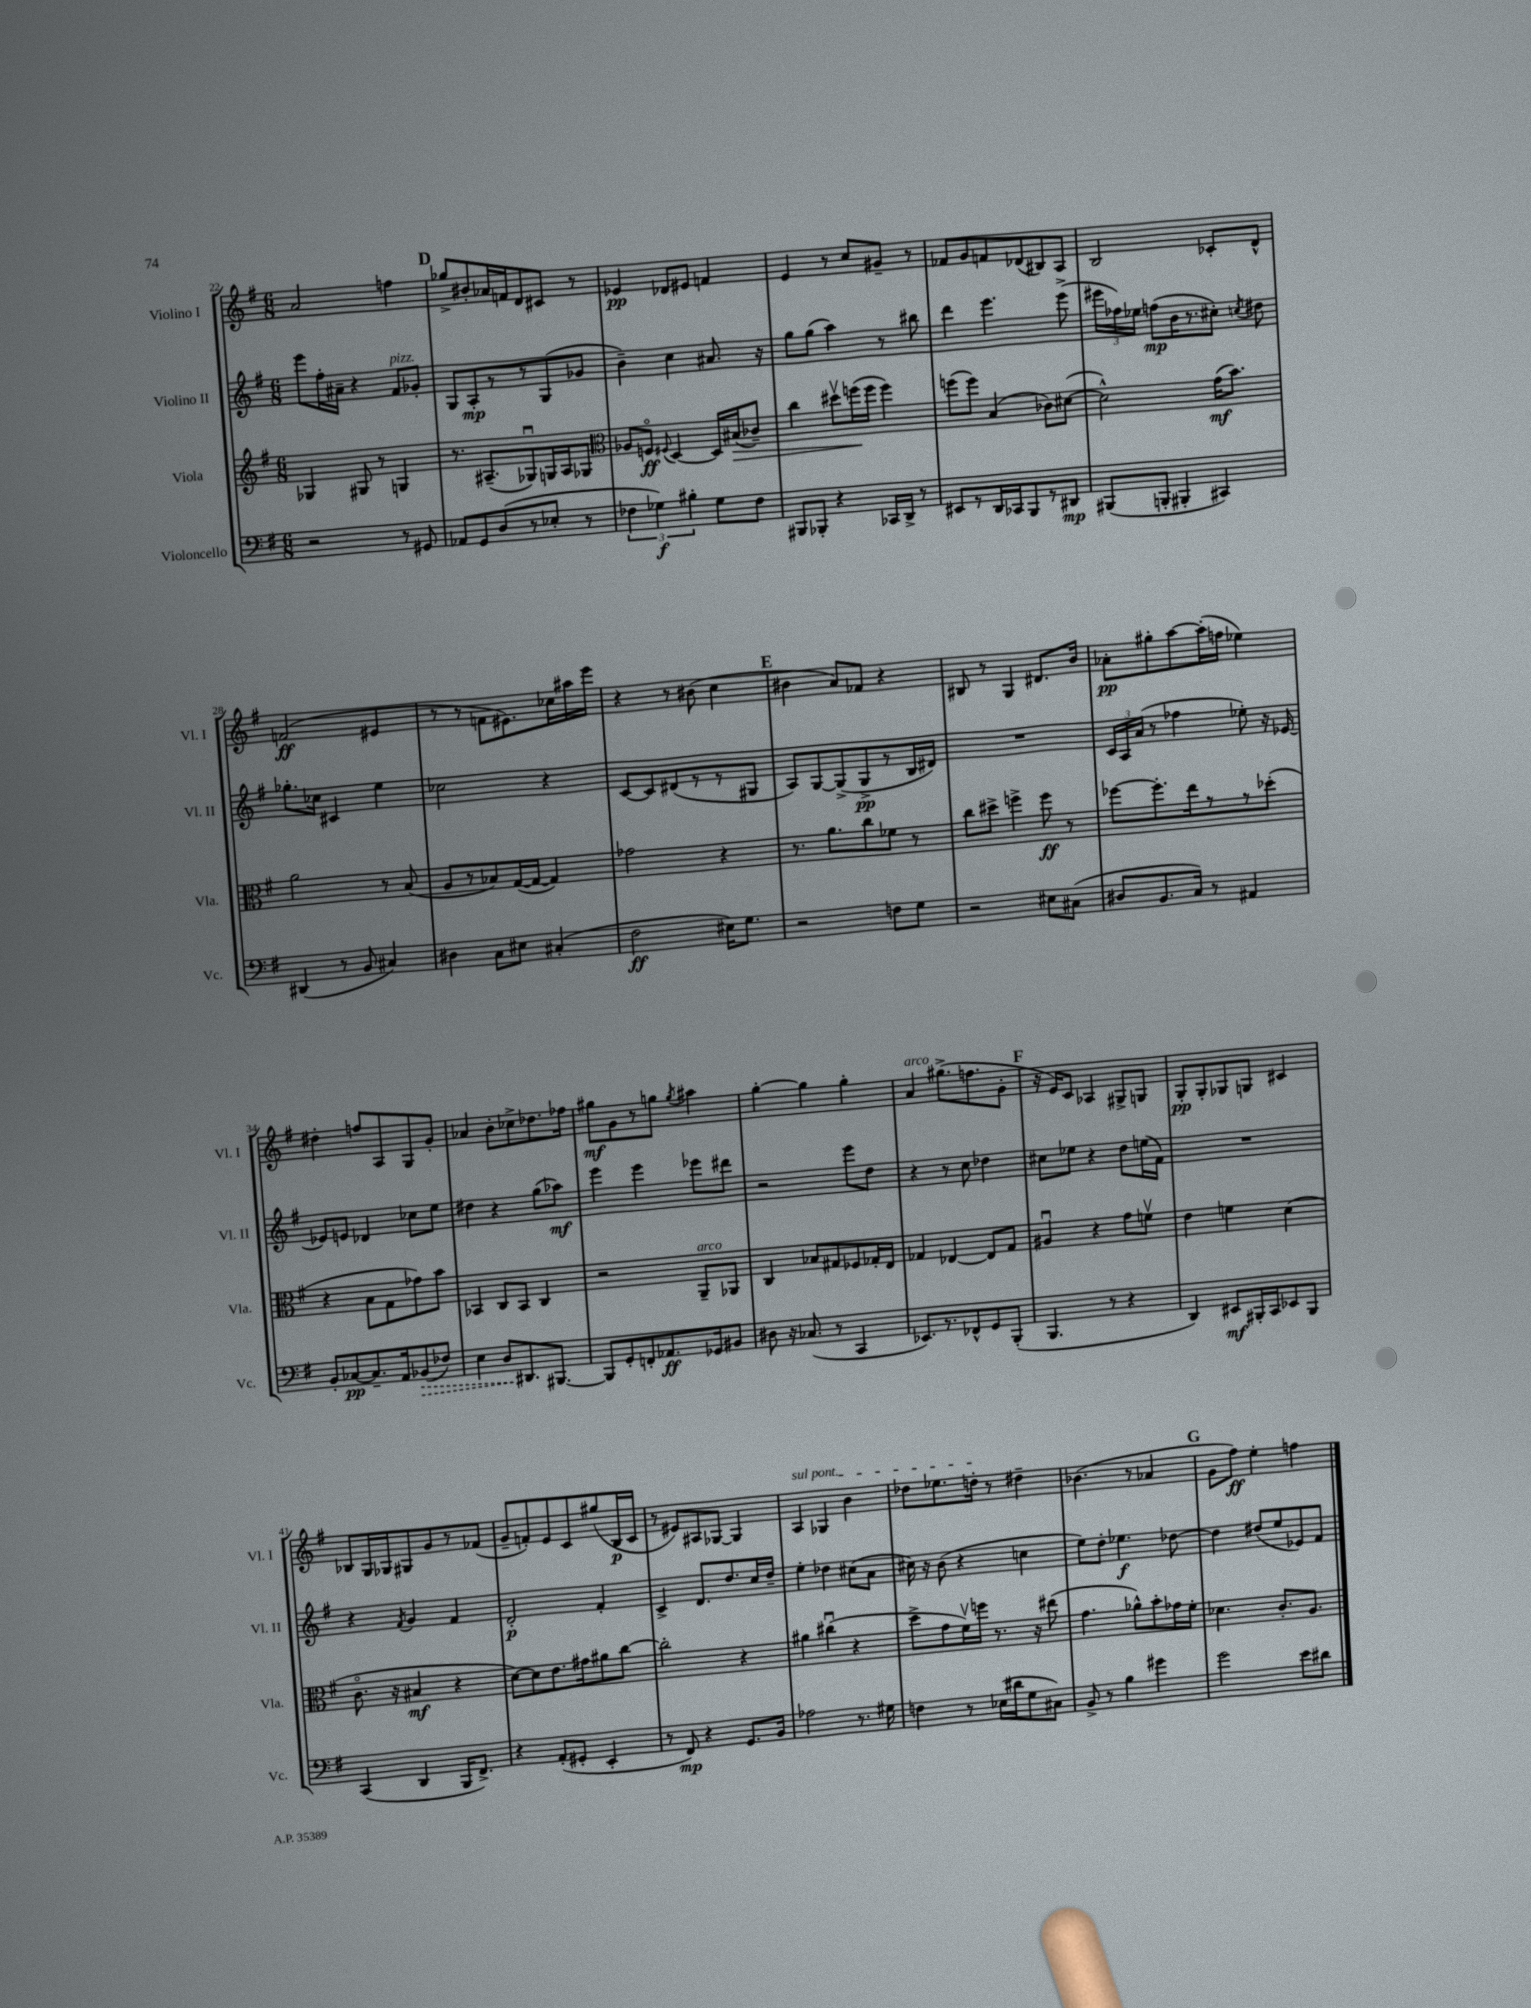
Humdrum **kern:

**kern	**kern	**kern	**kern
*staff4	*staff3	*staff2	*staff1
*clefF4	*clefG2	*clefG2	*clefG2
*k[f#]	*k[f#]	*k[f#]	*k[f#]
*M6/8	*M6/8	*M6/8	*M6/8
2r	4G-	8eee	2a
.	.	16ff#'	.
.	.	16a#~	.
.	8G#	4r	.
.	8r	.	.
8r	4G	8f#	4ff
8GG#	.	8g-'	.
=	=	=	=
8AA-	8.r	8G	8gg-^
8GG	.	8A'	8b#'
.	(8.A#~	.	.
(8D	.	8r	16a-
.	.	.	16f
8r	8G-u)	8r	8d
8E-'	16G	(8G	8c#
.	16A#	.	.
8r	8G-	8g-	8r
=	=	=	=
*	*clefC3	*	*
6F-	8A-	4b~)	4e-
.	8Fo	.	.
6G-)	.	.	.
.	8qqF#	.	.
.	[4D	4cc	8d-
6B#'	.	.	.
.	.	.	8e#
8G-	16D]	8.a#	4f
.	(16B#	.	.
8F-	8c-~)	.	.
.	.	16r	.
=	=	=	=
8BBB#	4cc	8gg	4e
8BBB-'	.	(8gg	.
4r	8dd#v	4aa)	8r
.	(16ff	.	8cc
.	16ff	.	.
16CC-	4ff)	8r	8g#~
16DD^	.	.	.
8r	.	8bb#	8r
=	=	=	=
8EE#	(8ff	4ddd	8f-
8r	8ff)	.	8g
16DD	(4B	4.eee	8f
16CC-	.	.	.
8BBB	.	.	(8d-
8r	8c-)	.	8B#)
8DD#	([8d#	(8eee^	8A
=	=	=	=
(8BBB#	2d#^^])	24eee#	2B
.	.	24ff-)	.
.	.	24ee-	.
8BBB'	.	(8ff	.
4BBB#'	.	16b	.
.	.	8.r	.
4CC#)	(16g	8cc#')	8c-'
.	8.b)	.	.
.	.	8qcc	.
.	.	8dd#	8d^^
=	=	=	=
(4DD#	2a	8.gg-'	(2f
.	.	16cc-	.
8r	.	4c#	.
8BB	.	.	.
4C#)	8r	4ee	4e#
.	(8B	.	.
=	=	=	=
4D#	8A	2cc-	8r
.	8r	.	8r
8C	8B-)	.	8f
8E#	([16G	.	8.e#)
.	16G_	.	.
(4C#'	4G])	4r	.
.	.	.	16cc-
.	.	.	16aa#
.	.	.	16eee
=	=	=	=
2F#	2g-	[8c	4r
.	.	8c]	.
.	.	(8d#	8r
.	.	8r	(8b#
16E#)	4r	8r	4cc
8.G	.	.	.
.	.	8G#	.
=	=	=	=
2r	8.r	8A)	4b#
.	.	[8G	.
.	8.a	.	.
.	.	(8G^]	8a)
.	8cc	8G^	8f-
8F	8f-	8r	4r
8G	8r	16B	.
.	.	16d#)	.
=	=	=	=
2r	8cc	2.r	8B#
.	8dd#^	.	8r
.	4ff^	.	4G
8E#	8ff	.	8.d#
(8C#	8r	.	.
.	.	.	16b
=	=	=	=
8D#	[8ff-	24c	8a-'
.	.	24A	.
.	.	(24a	.
8.BB	8.ff-']	8r	8gg#'
.	.	4ff-	[8aa
16C)	16ee	.	.
8r	8r	.	(16aa']
.	.	.	16ff
4AA#	8r	8ee-')	4ee-)
.	(8dd-'	16r	.
.	.	[16e-	.
=	=	=	=
8BB'	4r	8e-]	4dd#'
[8C-	.	8e	.
8.C-~]	8B	4d-	8ff
.	8G	.	8A
16AA	.	.	.
(8BB-	8g-)	8cc-	8G
8F-)	8b	8ee	8g'
=	=	=	=
4E	4BB-	4dd#	4a-
8D	8C	4r	8b'
8.DD#	8BB-	.	8cc-^
.	4C	(8gg	8.dd-
[8.BBB#	.	.	.
.	.	8aa-)	.
.	.	.	16ff-
=	=	=	=
8BBB#]	2r	4eee	8gg#
8GG'	.	.	8g
8FF'	.	4eee	8r
8.AA-	.	.	8gg
.	.	.	8qgg
.	8AA~	8eee-	4aa#
16GG-	.	.	.
8BB#	8AA-	8ddd#	.
=	=	=	=
8D#	4C	2r	[4gg'
16r	.	.	.
(8.C-	.	.	.
.	8B-	.	4gg]
8r	8G#	.	.
4CC	8F-	8eee	4gg'
.	16G-'	8dd	.
.	16E	.	.
=	=	=	=
8.EE-)	4G-	4r	4a
8.r	.	.	.
.	[4E-	8r	(8.gg#^
8FF-^^	.	8cc	.
.	.	.	8.ff
8GG	8E-]	4dd-	.
(8BBB'	8G-	.	8g'
=	=	=	=
4.BBB	4A#u	8cc#	16r
.	.	.	16e)
.	.	8ee-	8c
.	4r	4r	4A-
8r	.	.	.
4r	8g	8dd	8G#^
.	8fv	(16ee	8G
.	.	16f#)	.
=	=	=	=
4DD)	4e	2.r	8G'
.	.	.	8G'
8EE#	4f	.	8G-
16BBB#'	.	.	8G
16CC	.	.	.
8EE-	(4d	.	4c#
8BBB#	.	.	.
=	=	=	=
(4CC	8.co	4r	8B-
.	.	.	16G
.	16r	.	16G-
.	.	8qf#	.
4DD	4B#	4g	8G#
.	.	.	8g
16BBB	4r	4f#	8r
8.FF#^)	.	.	.
.	.	.	(8f-
=	=	=	=
4r	[8d)	2d'	8g~
.	8d]	.	8f')
(8AA'	8.e	.	8e
8GG#'	.	.	8c
.	16g#	.	.
4EE'	8a#	4f#'	(8gg#
.	[8cc	.	16B
.	.	.	16c
=	=	=	=
8r	2cc']	4c^	8r
8FF#)	.	.	8e#)
4r	.	8.d	8A#
.	.	.	[8G-
.	.	8.dd	.
8.GG	4r	.	4G-]
.	.	16cc	.
16BB	.	16dd~	.
=	=	=	=
2A-	4a#	4ee'	4A
.	(4cc#u	4dd-	4G-
8.r	4r	(8cc#	4b
.	.	8a	.
16G#	.	.	.
=	=	=	=
4F	8dd^	16cc#)	8dd-
.	.	16r	.
.	8g	(8b	8.ee-
8r	16f#v)	4r	.
.	16ff	.	16dd'
(16E-	8.r	.	8r
16d#	.	.	.
8G	.	4cc	4dd#~
.	16r	.	.
8C#)	(8ee#	.	.
=	=	=	=
8BB^	4.g	8ee)	(4.b-
8r	.	8dd'	.
4B	.	4.ee-	.
.	8a-^^)	.	8r
4g#	8b'	.	4a-
.	16g-	[8dd-	.
.	16f#'	.	.
=	=	=	=
2g	4.d-	4dd-]	8g
.	.	.	8ff#)
.	.	(8dd#	4ee'
.	8.c'	8ee	.
8e	.	8e-)	4ff
.	8.A	.	.
8d#	.	8f#	.
==	==	==	==
*-	*-	*-	*-
